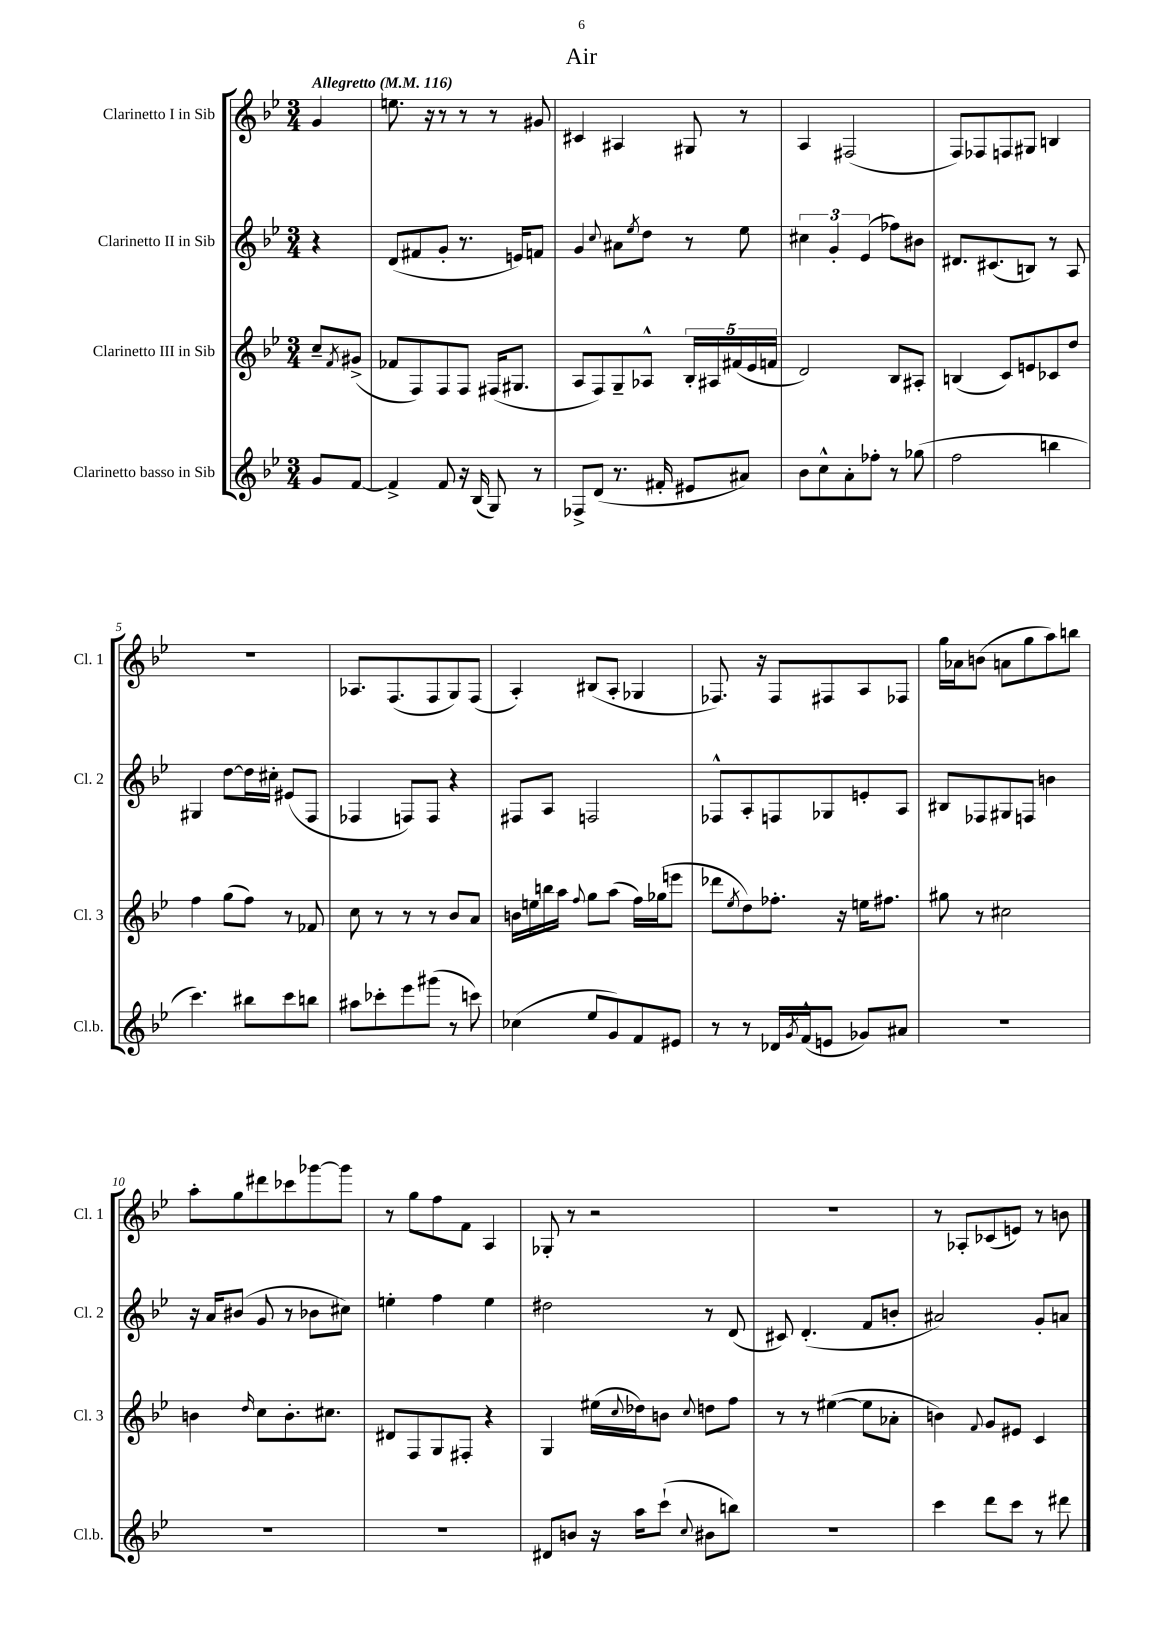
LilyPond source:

\header { title = "Air" }
<<
\new StaffGroup <<
\new Staff = "s0" \with { instrumentName = "Clarinetto I in Sib" shortInstrumentName = "Cl. 1" } {
    \clef treble \key bes \major \numericTimeSignature \time 3/4 \partial 4 \tempo "Allegretto" 4 = 116
    g'4 |
    e''8. r16 r8 r8 r8 gis'8 |
    cis'4 ais4 gis8 r8 |
    a4 fis2( |
    f8) fes8 f8 gis8 b4 |
    R2. |
    aes8. f8.( f8 g8) f8( |
    a4-.) bis8( a8-. ges4 |
    fes8.) r16 fes8 fis8 a8 fes8 |
    g''16 aes'16 b'8( a'8 g''8 a''8) b''8 |
    a''8-. g''8 dis'''8 ces'''8 ges'''8~ ges'''8 |
    r8 g''8 f''8 f'8 a4 |
    ges8-. r8 r2 |
    R2. |
    r8 aes8-. ces'8( e'8) r8 b'8 \bar "|." |
}
\new Staff = "s1" \with { instrumentName = "Clarinetto II in Sib" shortInstrumentName = "Cl. 2" } {
    \clef treble \key bes \major \numericTimeSignature \time 3/4 \partial 4
    r4 |
    d'8( fis'8 g'8-. r8. e'16) f'8 |
    g'4 \appoggiatura { c''8 } ais'8 \acciaccatura { ees''8 } d''8 r8 ees''8 |
    \tuplet 3/2 { cis''4 g'4-. ees'4( } fes''8) bis'8 |
    dis'8. cis'8.( b8) r8 a8 |
    gis4 d''8~ d''16 cis''16-. eis'8( f8 |
    fes4 f8) f8 r4 |
    fis8 a8 f2 |
    fes8-^ a8-. f8 ges8 e'8-. a8 |
    bis8 fes8 gis8 f8 b'4 |
    r16 a'16 bis'8( g'8 r8 bes'8 cis''8) |
    e''4-. f''4 e''4 |
    dis''2 r8 d'8( |
    cis'8) d'4.-.( f'8 b'8-. |
    ais'2) g'8-. a'8 \bar "|." |
}
\new Staff = "s2" \with { instrumentName = "Clarinetto III in Sib" shortInstrumentName = "Cl. 3" } {
    \clef treble \key bes \major \numericTimeSignature \time 3/4 \partial 4
    c''8-- \acciaccatura { f'8 } gis'8->( |
    fes'8 f8) f8 f8 fis16( gis8. |
    a8 f8) g8-- aes8-^ \tuplet 5/4 { bes16-. ais16 fis'16( ees'16 f'16 } |
    d'2) bes8 ais8-. |
    b4( c'8) e'8 ces'8 d''8 |
    f''4 g''8( f''8) r8 fes'8 |
    c''8 r8 r8 r8 bes'8 a'8 |
    b'16 e''16 b''16 a''16 \appoggiatura { f''8 } g''8 a''8( f''16) ges''16( e'''8 |
    des'''8 \acciaccatura { ees''8 } d''8) fes''8.-. r16 e''16 fis''8. |
    gis''8 r8 cis''2 |
    b'4 \grace { d''16 } c''8 b'8.-. cis''8. |
    dis'8 f8 g8 fis8-. r4 |
    g4 eis''16( \appoggiatura { c''8 } des''16) b'8 \appoggiatura { c''8 } d''8 f''8 |
    r8 r8 eis''4~( eis''8 aes'8-. |
    b'4) \appoggiatura { f'8 } g'8 eis'8 c'4 \bar "|." |
}
\new Staff = "s3" \with { instrumentName = "Clarinetto basso in Sib" shortInstrumentName = "Cl.b." } {
    \clef treble \key bes \major \numericTimeSignature \time 3/4 \partial 4
    g'8 f'8~ |
    f'4-> f'8 r16 bes16( g8) r8 |
    fes8-> d'8( r8. fis'16-. eis'8 ais'8) |
    bes'8 c''8-^ a'8-. fes''8-. r8 ges''8( |
    f''2 b''4 |
    c'''4.) bis''8 c'''8 b''8 |
    ais''8 ces'''8-. ees'''8 gis'''8( r8 c'''8) |
    ces''4( ees''8 g'8) f'8 eis'8 |
    r8 r8 des'16 \acciaccatura { g'8 } f'16-^( e'8 ges'8) ais'8 |
    R2. |
    R2. |
    R2. |
    dis'8 b'8 r16 a''16 c'''8-!( \appoggiatura { c''8 } bis'8 b''8) |
    R2. |
    c'''4 d'''8 c'''8 r8 dis'''8 \bar "|." |
}
>>
>>
